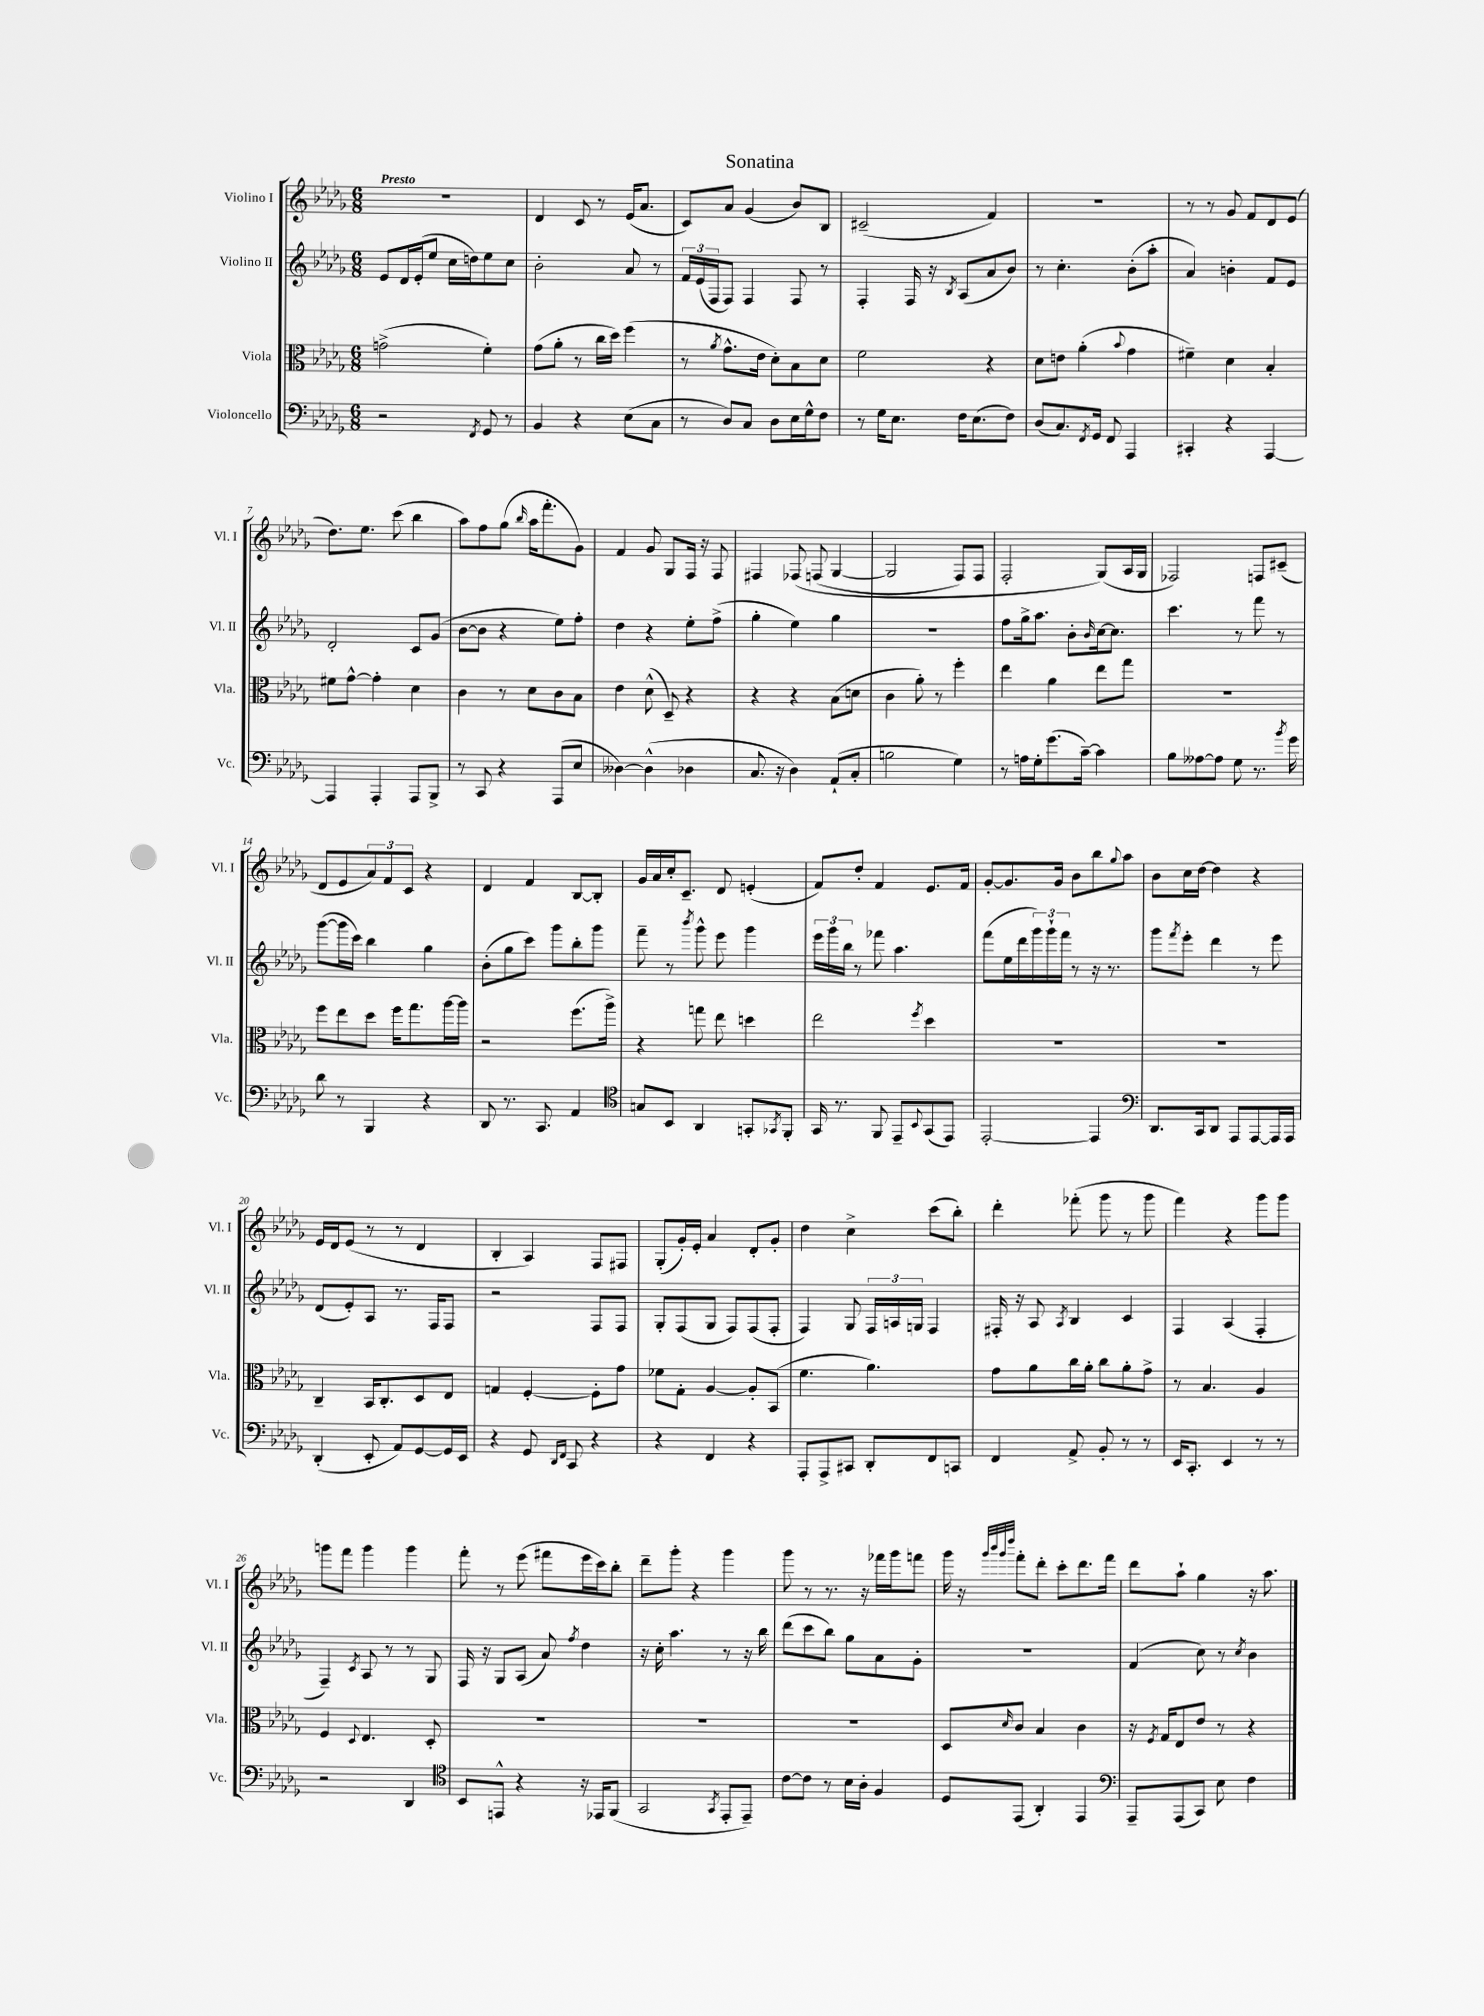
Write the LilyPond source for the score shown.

\header { title = "Sonatina" }
<<
\new StaffGroup <<
\new Staff = "s0" \with { instrumentName = "Violino I" shortInstrumentName = "Vl. I" } {
    \clef treble \key des \major \numericTimeSignature \time 6/8 \tempo "Presto"
    R2. |
    des'4 c'8 r8 ees'16( aes'8. |
    c'8) aes'8 ges'4( bes'8) bes8 |
    cis'2--( f'4) |
    R2. |
    r8 r8 ges'8 f'8 des'8 ees'8( |
    des''8.) ees''8. c'''8( bes''4 |
    aes''8) f''8 ges''8( \grace { bes''16 } aes''16 f'''8.-. ges'8) |
    f'4 ges'8 ges8 f16 r16 f8 |
    fis4 fes8\( f8( ges4~ |
    ges2 f8) f8 |
    f2-. ges8(\) aes16 ges16 |
    fes2) f8 cis'8--( |
    des'8 ees'8 \tuplet 3/2 { aes'8) f'8 c'8 } r4 |
    des'4 f'4 bes8~ bes8-. |
    ges'16 aes'16 c''16-. c'8.-- des'8 e'4-.( |
    f'8) des''8-. f'4 ees'8. f'16 |
    ges'8~-. ges'8. ges'16 bes'8 bes''8 \appoggiatura { ges''8 } aes''8 |
    bes'8 c''16 des''16~ des''4 r4 |
    ees'16 des'16 ees'8( r8 r8 des'4 |
    bes4-. aes4) f8 fis8 |
    ges8-.( ges'16-.) ees'16-. aes'4 des'8-. ges'8-. |
    des''4 c''4-> c'''8( bes''8-.) |
    des'''4-. fes'''8-.( ges'''8 r8 ges'''8 |
    f'''4) r4 ges'''8 ges'''8 |
    g'''8 f'''8 g'''4 g'''4 |
    f'''8-. r8 ees'''8( fis'''8 ees'''16 c'''16) bes''8-. |
    des'''8-- ges'''8-. r4 ges'''4 |
    ges'''8 r8 r8. r16 fes'''16 ges'''16 f'''8 |
    ges'''16 r16 \grace { ges'''32 bes'''32 ges'''32 des''''32 } f'''8-. des'''8-. c'''8-. des'''8. f'''16 |
    des'''8 aes''8-! ges''4 r16 aes''8. \bar "|." |
}
\new Staff = "s1" \with { instrumentName = "Violino II" shortInstrumentName = "Vl. II" } {
    \clef treble \key des \major \numericTimeSignature \time 6/8
    ees'8 des'16 ees'16-.( ees''8 c''16 d''16) ees''8 c''8 |
    bes'2-. aes'8 r8 |
    \tuplet 3/2 { f'16 ees'16( f16 } f8) f4 f8 r8 |
    f4-. f16 r16 \acciaccatura { bes8 } aes8( aes'8 bes'8) |
    r8 c''4.-. bes'8-.( aes''8-. |
    aes'4) b'4-. f'8 ees'8 |
    des'2-. c'8 ges'8( |
    bes'8~ bes'8 r4 ees''8) f''8-. |
    des''4 r4 ees''8-. f''8->( |
    ges''4-. ees''4) ges''4 |
    r2. |
    f''8 ges''16-> aes''8. bes'8-. \grace { bes'16 } c''16~ c''8. |
    c'''4. r8 f'''8 r8 |
    ges'''8~( ges'''16 c'''16) bes''4 ges''4 |
    bes'8-.( ges''8 c'''8) ges'''8 bes''8-. ges'''8 |
    f'''8-- r8 \acciaccatura { bes'''8 } ges'''8-^ ees'''8 ges'''4 |
    \tuplet 3/2 { ees'''16 ges'''16 bes''16 } r8 fes'''8 aes''4. |
    f'''8( ees''16 des'''16 \tuplet 3/2 { ges'''16) ges'''16-! f'''16 } r8 r16 r8. |
    ges'''8 \acciaccatura { f'''8 } ees'''8-. des'''4 r8 ees'''8 |
    des'8( ees'8-.) aes8 r8. f16 f8 |
    r2 f8 f8 |
    ges8-. f8( ges8 f8) f8( f8-. |
    f4) ges8 \tuplet 3/2 { f16 a16 g16 } f4 |
    fis16-. r16 aes8 \acciaccatura { aes8 } bes4 c'4 |
    f4 aes4( f4-. |
    f4--) \acciaccatura { c'8 } aes8 r8 r8 ges8 |
    f16 r16 ges8 aes8( aes'8) \acciaccatura { f''8 } des''4 |
    r16 c''16-. aes''4. r8 r16 bes''16 |
    des'''8( c'''8 bes''8) ges''8 aes'8 ges'8-. |
    R2. |
    f'4( c''8) r8 \acciaccatura { c''8 } bes'4 \bar "|." |
}
\new Staff = "s2" \with { instrumentName = "Viola" shortInstrumentName = "Vla." } {
    \clef alto \key des \major \numericTimeSignature \time 6/8
    g'2->( f'4-.) |
    ges'8( aes'8-. r8 c''16 des''16) f''4( |
    r8 \acciaccatura { aes'8 } ges'8.-^ ees'16 des'8-.) bes8 des'8 |
    f'2 r4 |
    des'8 e'8 aes'4-.( \appoggiatura { bes'8 } ges'4 |
    fis'4--) des'4 bes4-. |
    fis'8 ges'8~-^ ges'4-. des'4 |
    c'4 r8 des'8 c'8 bes8 |
    ees'4 des'8-^( des8--) r4 |
    r4 r4 bes8( d'8 |
    c'4 aes'8-.) r8 f''4-. |
    ees''4 aes'4 ees''8 ges''8 |
    R2. |
    f''8 ees''8 des''8 f''16 ges''8. aes''16~ aes''16 |
    r2 f''8.( aes''16->) |
    r4 g''8 ees''8 d''4 |
    ees''2 \acciaccatura { f''8 } des''4 |
    R2. |
    R2. |
    c4-- bes,16 c8.-. des8 ees8 |
    g4 f4~-. f8-. ges'8 |
    fes'8 ges8-. aes4~ aes8-. bes,8( |
    f'4. aes'4.) |
    ges'8 aes'8 c''16 aes'16-. c''8 aes'8-. ges'8-> |
    r8 bes4. aes4 |
    f4 \appoggiatura { des8 } ees4. des8-. |
    R2. |
    R2. |
    R2. |
    des8 \grace { des'16 } c'8 bes4 c'4 |
    r16 \acciaccatura { f8 } ges16 ees8 ees'8 r8 r4 \bar "|." |
}
\new Staff = "s3" \with { instrumentName = "Violoncello" shortInstrumentName = "Vc." } {
    \clef bass \key des \major \numericTimeSignature \time 6/8
    r2 \acciaccatura { f,8 } ges,8 r8 |
    bes,4 r4 ees8( c8 |
    r8 des8) c8 des8 ees16 ges16-^ f8 |
    r8 ges16 ees8. f16 ees8.( f8) |
    des8( c8.) \acciaccatura { f,8 } ges,16 f,8 aes,,4 |
    cis,4-. r4 aes,,4~ |
    aes,,4 aes,,4-. aes,,8 bes,,8-> |
    r8 c,8 r4 aes,,8( ees8 |
    deses4~) deses4-^( des4 |
    c8. r16 des4) aes,8-!( c8-. |
    b2 ges4) |
    r8 a16 ges16-. ges'8.( c'16~--) c'4 |
    bes8 aeses8~ aeses8 ges8 r8. \acciaccatura { bes'8 } ges'16 |
    des'8 r8 bes,,4 r4 |
    des,8 r8. c,8. aes,4 |
    \clef tenor g8 bes,8 aes,4 g,8-. \acciaccatura { ges,8 } f,8-. |
    ges,16 r8. f,8 ees,8-- \appoggiatura { bes,8 } ges,8( ees,8) |
    ees,2~-. ees,4 |
    \clef bass des,8. c,16 des,8 aes,,8 aes,,8~ aes,,16 aes,,16 |
    des,4-.( ees,8-. aes,8) ges,8~ ges,16 ees,16 |
    r4 ges,8 \grace { des,16 f,16 } c,8 r4 |
    r4 f,4 r4 |
    aes,,8-. aes,,8-> cis,8 des,8-. f,8 c,8 |
    f,4 aes,8-> bes,8-. r8 r8 |
    ees,16 c,8.-. ees,4 r8 r8 |
    r2 des,4 |
    \clef tenor bes,8 e,8-^ r4 r16 ees,16 f,8( |
    ges,2 \acciaccatura { ges,8 } ees,8-. ees,8--) |
    c'8~ c'8 r8 bes16 aes16-. f4 |
    des8 ees,8( aes,4-.) ees,4 |
    \clef bass aes,,8-- aes,,8( c,8) ees8 f4 \bar "|." |
}
>>
>>
